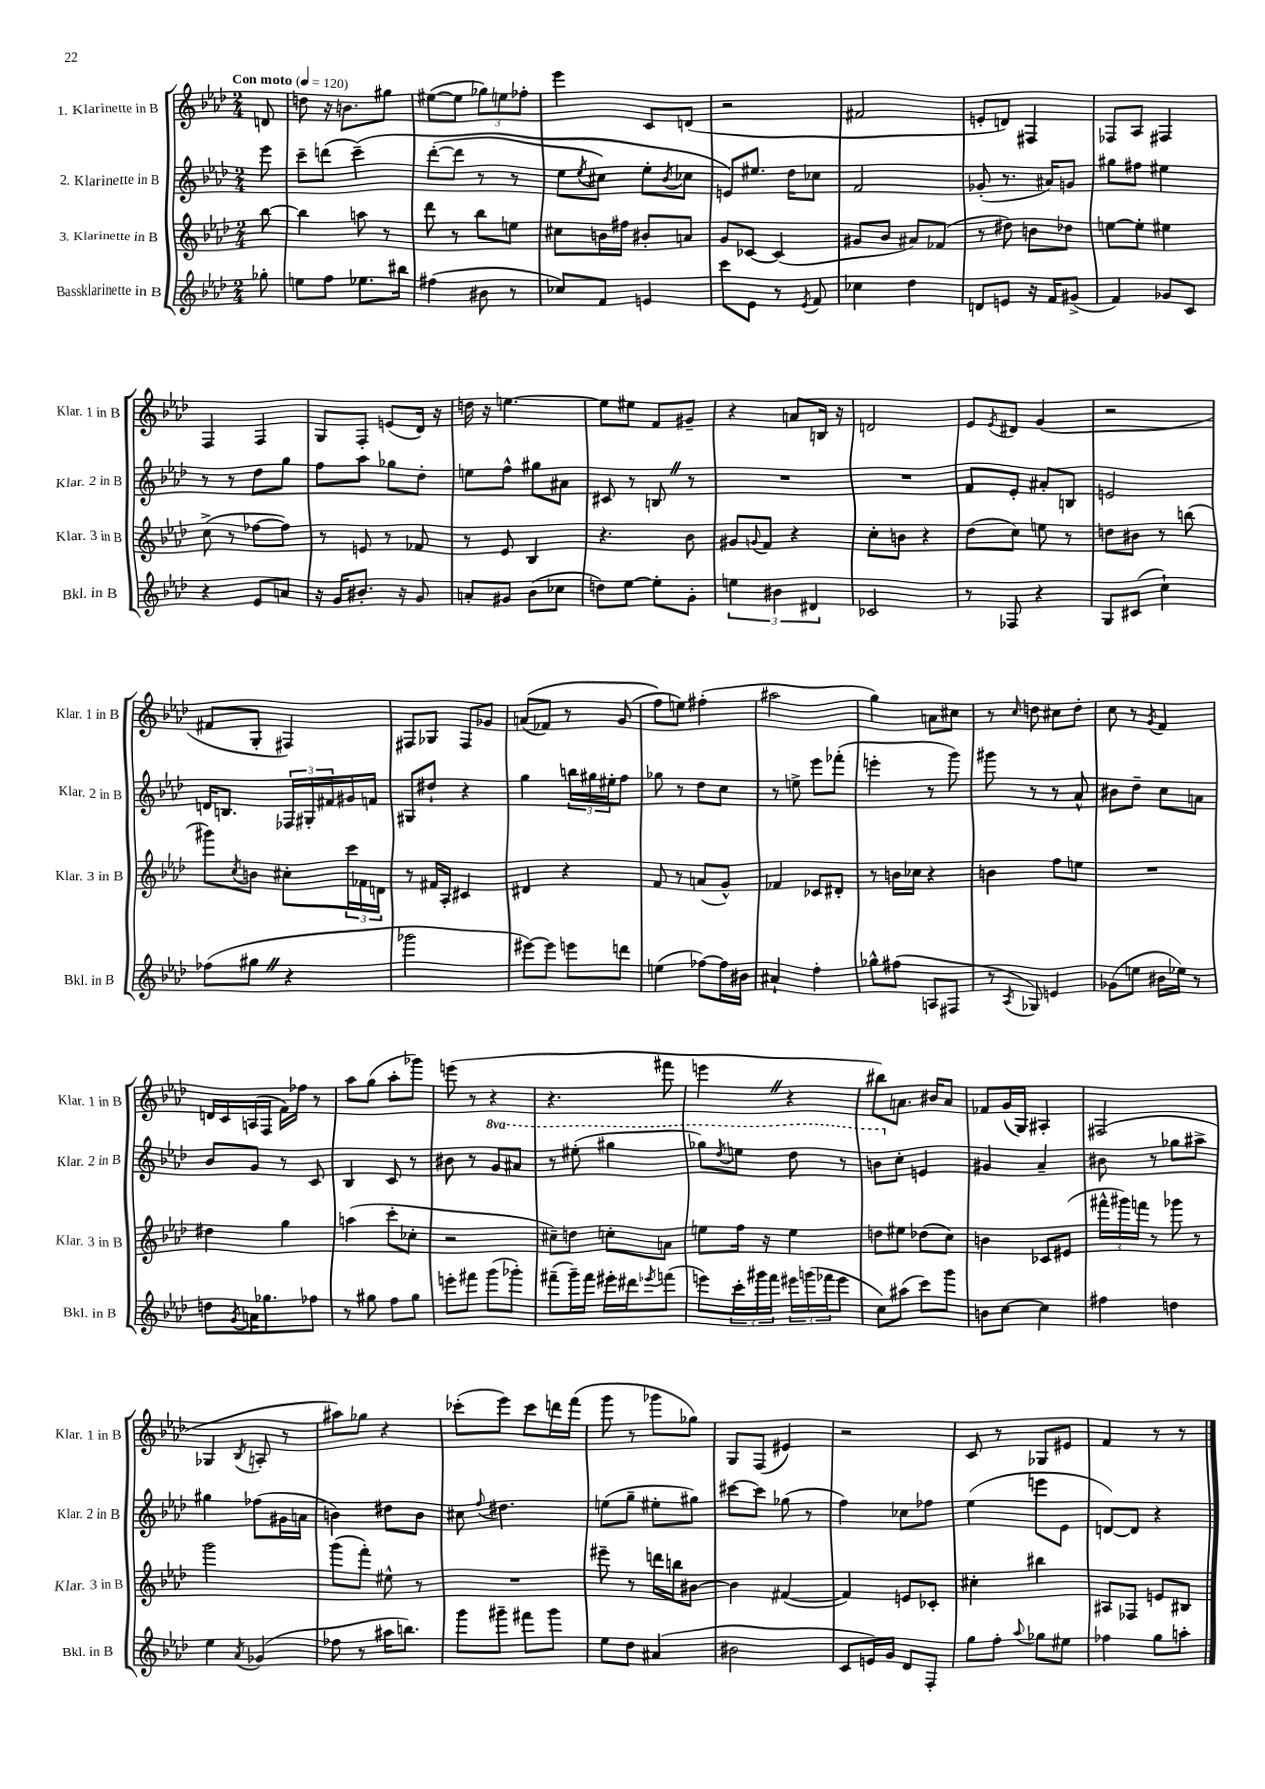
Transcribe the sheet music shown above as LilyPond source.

<<
\new StaffGroup <<
\new Staff = "s0" \with { instrumentName = "1. Klarinette in B" shortInstrumentName = "Klar. 1 in B" } {
    \clef treble \key aes \major \numericTimeSignature \time 2/4 \partial 8 \tempo "Con moto" 4 = 120
    d'8 |
    d''8 r16 b'8. gis''8 |
    eis''8~( eis''8 \tuplet 3/2 { ges''8) e''8 fes''8-. } |
    ees'''4 c'8 d'8( |
    r2 |
    fis'2 |
    e'8-. d'8) fis4 |
    fes8 aes8 fis4 |
    f4 f4 |
    g8 f8-. e'8( des'16) r16 |
    d''16 r16 e''4.~ |
    e''8 eis''8 f'8 gis'8-- |
    r4 a'8 b16 r16 |
    d'2 |
    ees'8 \acciaccatura { ees'8 } dis'8 g'4( |
    r2 |
    fis'8 g8-. fis4) |
    fis8 ges8 fis8 ges'8 |
    a'8(\( fes'8) r8 g'8( |
    f''8\) e''8) fis''4-.( |
    ais''2 |
    g''4) a'8 cis''8 |
    r8 \grace { c''16 } d''8 cis''8 d''8-. |
    c''8 r8 \acciaccatura { g'8 } f'4 |
    d'16 c'16 a16( f16 f'16) fes''16 r8 |
    aes''8 g''8( aes''8-. ges'''8) |
    e'''8( r8 r4 |
    r4. fis'''8 |
    e'''4 \once \override BreathingSign.text = \markup { \musicglyph "scripts.caesura.straight" } \breathe r4 |
    bis''8) a'8. bis'16 a'8 |
    fes'8 g'16( g16) ais4-. |
    fis2( |
    ges4 \acciaccatura { bes8 } a8-. r8 |
    ais''8) ges''8 r4 |
    ces'''8-.( ees'''8) ces'''8 d'''16 f'''16( |
    g'''8 r8 ges'''8 ges''8) |
    g8 f8( eis'4) |
    r2 |
    c'8 r8 ges8 eis'8 |
    f'4 r8 r8 \bar "|." |
}
\new Staff = "s1" \with { instrumentName = "2. Klarinette in B" shortInstrumentName = "Klar. 2 in B" } {
    \clef treble \key aes \major \numericTimeSignature \time 2/4 \set Staff.ottavationMarkups = #ottavation-simple-ordinals \partial 8
    ees'''8 |
    c'''8-- d'''8( c'''4--)\( |
    des'''8~-.( des'''8 r8 r8 |
    ees''8 \acciaccatura { ees''8 } cis''8) ees''8-. \acciaccatura { bes'8 } ces''8 |
    e'8\) eis''8. des''16 ces''8 |
    f'2 |
    ges'8-.( r8. ais'16) g'8 |
    gis''8 fis''8 eis''4 |
    r8 r8 des''8 g''8 |
    f''8 aes''8 ges''8 des''8-. |
    e''8 f''8-^ gis''8 ais'8 |
    cis'8 r8 b8 \once \override BreathingSign.text = \markup { \musicglyph "scripts.caesura.straight" } \breathe r8 |
    R2 |
    R2 |
    f'8 ees'8-. ais'8-. b8 |
    e'2 |
    d'16 b8. \tuplet 3/2 { fes16 gis16-. fis'16 } gis'16 f'16 |
    gis8 dis''8-! r4 |
    g''4 \tuplet 3/2 { b''16 gis''16 eis''16-. } f''8 |
    ges''8 r8 des''8 c''8 |
    r8 e''8-> ees'''8 fes'''8-.( |
    e'''4-. r8 g'''8) |
    gis'''8 r8 r8 aes'8-^ |
    bis'8 des''8-- c''8 a'8 |
    bes'8 g'8 r8 c'8 |
    bes4 c'8 r8 |
    bis'8 r8 \ottava #1 g''8 ais''8 |
    r8 eis'''8-.( gis'''4 |
    ges'''8) \acciaccatura { des'''8 } e'''8 des'''8 r8 |
    b''8 \ottava #0 c''8-. e'4 |
    gis'4 aes'4-- |
    bis'8 r8 ges''8 ais''8-> |
    gis''4 fes''8( gis'16 a'16 |
    b'4) dis''8 b'8 |
    cis''8 \appoggiatura { f''8 } dis''4. |
    e''8( g''8-- eis''8-. gis''8) |
    cis'''8~ cis'''8 ges''8( r8 |
    f''4) ces''8 fes''8 |
    ees''4( e'''8 ees'8 |
    d'8~) d'8 r4 \bar "|." |
}
\new Staff = "s2" \with { instrumentName = "3. Klarinette in B" shortInstrumentName = "Klar. 3 in B" } {
    \clef treble \key aes \major \numericTimeSignature \time 2/4 \partial 8
    bes''8~ |
    bes''4 a''8 r8 |
    des'''8 r8 bes''8 e''8 |
    cis''8 b'16 fis''16 bis'8-. a'8 |
    g'8 ces'8~ ces'4( |
    gis'8 bes'8 ais'8) fes'8( |
    r8 dis''8) b'8 des''8 |
    e''8~ e''8-. eis''4 |
    c''8->( r8 fes''8~ fes''8) |
    r8 e'8 r8 fes'8 |
    r8 ees'8 bes4 |
    r4. bes'8 |
    gis'8 \appoggiatura { g'8 } f'8 r4 |
    c''8-. b'8 r4 |
    des''8( c''8) e''8 r8 |
    d''8 bis'8 r8 b''8( |
    gis'''8) \acciaccatura { c''8 } b'8 cis''8-. \tuplet 3/2 { c'''16 fes'16 d'16 } |
    r8 fis'16 aes16-. cis'4 |
    dis'4 r4 |
    f'8 r8 a'8( g'8-^) |
    fes'4 ces'8 dis'8-. |
    r8 b'16 ces''16 r4 |
    b'4 f''8 e''8 |
    R2 |
    dis''4 g''4 |
    a''4( c'''8-. ces''8-. |
    r2 |
    cis''8--) d''8 c''8-. a'8 |
    e''8 f''16 r16 e''4 |
    d''8 eis''8 des''8( c''8) |
    b'4 ces'8 eis'8( |
    \tuplet 3/2 { fis'''16-^ gis'''16) f'''16 } r8 ges'''8 r8 |
    g'''2 |
    g'''8( f'''8-.) eis''8-^ r8 |
    R2 |
    eis'''8-- r8 d'''16 b''16 bis'8~ |
    bis'4 fis'4~( |
    fis'4) e'8 ces'8-. |
    cis''4-. bis''4 |
    ais8 fes8 e'8 bis8 \bar "|." |
}
\new Staff = "s3" \with { instrumentName = "Bassklarinette in B" shortInstrumentName = "Bkl. in B" } {
    \clef treble \key aes \major \numericTimeSignature \time 2/4 \partial 8
    ges''8-. |
    e''8 f''8 ees''8. bis''16 |
    fis''4( bis'8 r8 |
    ces''8) f'8 e'4 |
    c'''8 ees'8 r8 \acciaccatura { ees'8 } f'8 |
    ces''4 des''4 |
    d'8 e'8 r16 f'16 gis'8->( |
    f'4) ges'8 c'8 |
    r4 ees'8 a'8 |
    r16 g'16 bis'8.-. r16 g'8 |
    a'8-. gis'8 bes'8( ces''8 |
    d''8) ees''8~ ees''8-. g'8-. |
    \tuplet 3/2 { e''4 bis'4 dis'4 } |
    ces'2 |
    r8 fes8 r4 |
    g8 cis'8( c''4-!) |
    fes''8( gis''8 \once \override BreathingSign.text = \markup { \musicglyph "scripts.caesura.straight" } \breathe r4 |
    ges'''2 |
    eis'''8~) eis'''8 e'''8 d'''8 |
    e''4( fes''8~) fes''16 bis'16 |
    ais'4-! f''4-. |
    ges''8-^ fis''8( a8 fis8 |
    r8 \acciaccatura { aes8 } ges8) e'4 |
    ges'8( e''8 bis'16 ees''16) r8 |
    d''8 \acciaccatura { g'8 } a'16 ges''8. fes''8 |
    r8 gis''8 f''8 gis''8 |
    e'''8-. fis'''8 g'''8( ges'''8-.) |
    fis'''8--( g'''16--) fis'''16 eis'''16-. dis'''16 \acciaccatura { ees'''8 } f'''8( |
    e'''8) \tuplet 3/2 { c'''16-. gis'''16 f'''16 } \tuplet 3/2 { eis'''16 g'''16( fes'''16 } eis'''8 |
    c''8) ais''8( c'''8) g'''8 |
    b'8 c''8~ c''4 |
    fis''4 d''4 |
    ees''4 \acciaccatura { aes'8 } ges'4( |
    fes''8 r8 ais''16 b''8.) |
    g'''8 gis'''8-- fis'''8 gis'''8 |
    ees''8 des''8 ais'4( |
    bis'2 |
    c'8 e'16) g'16 des'8 f8-. |
    g''8 f''8-. \appoggiatura { aes''8 } ges''8 eis''8 |
    fes''4 g''8 a''8-. \bar "|." |
}
>>
>>
\layout { \context { \Score \remove "Bar_number_engraver" } }
